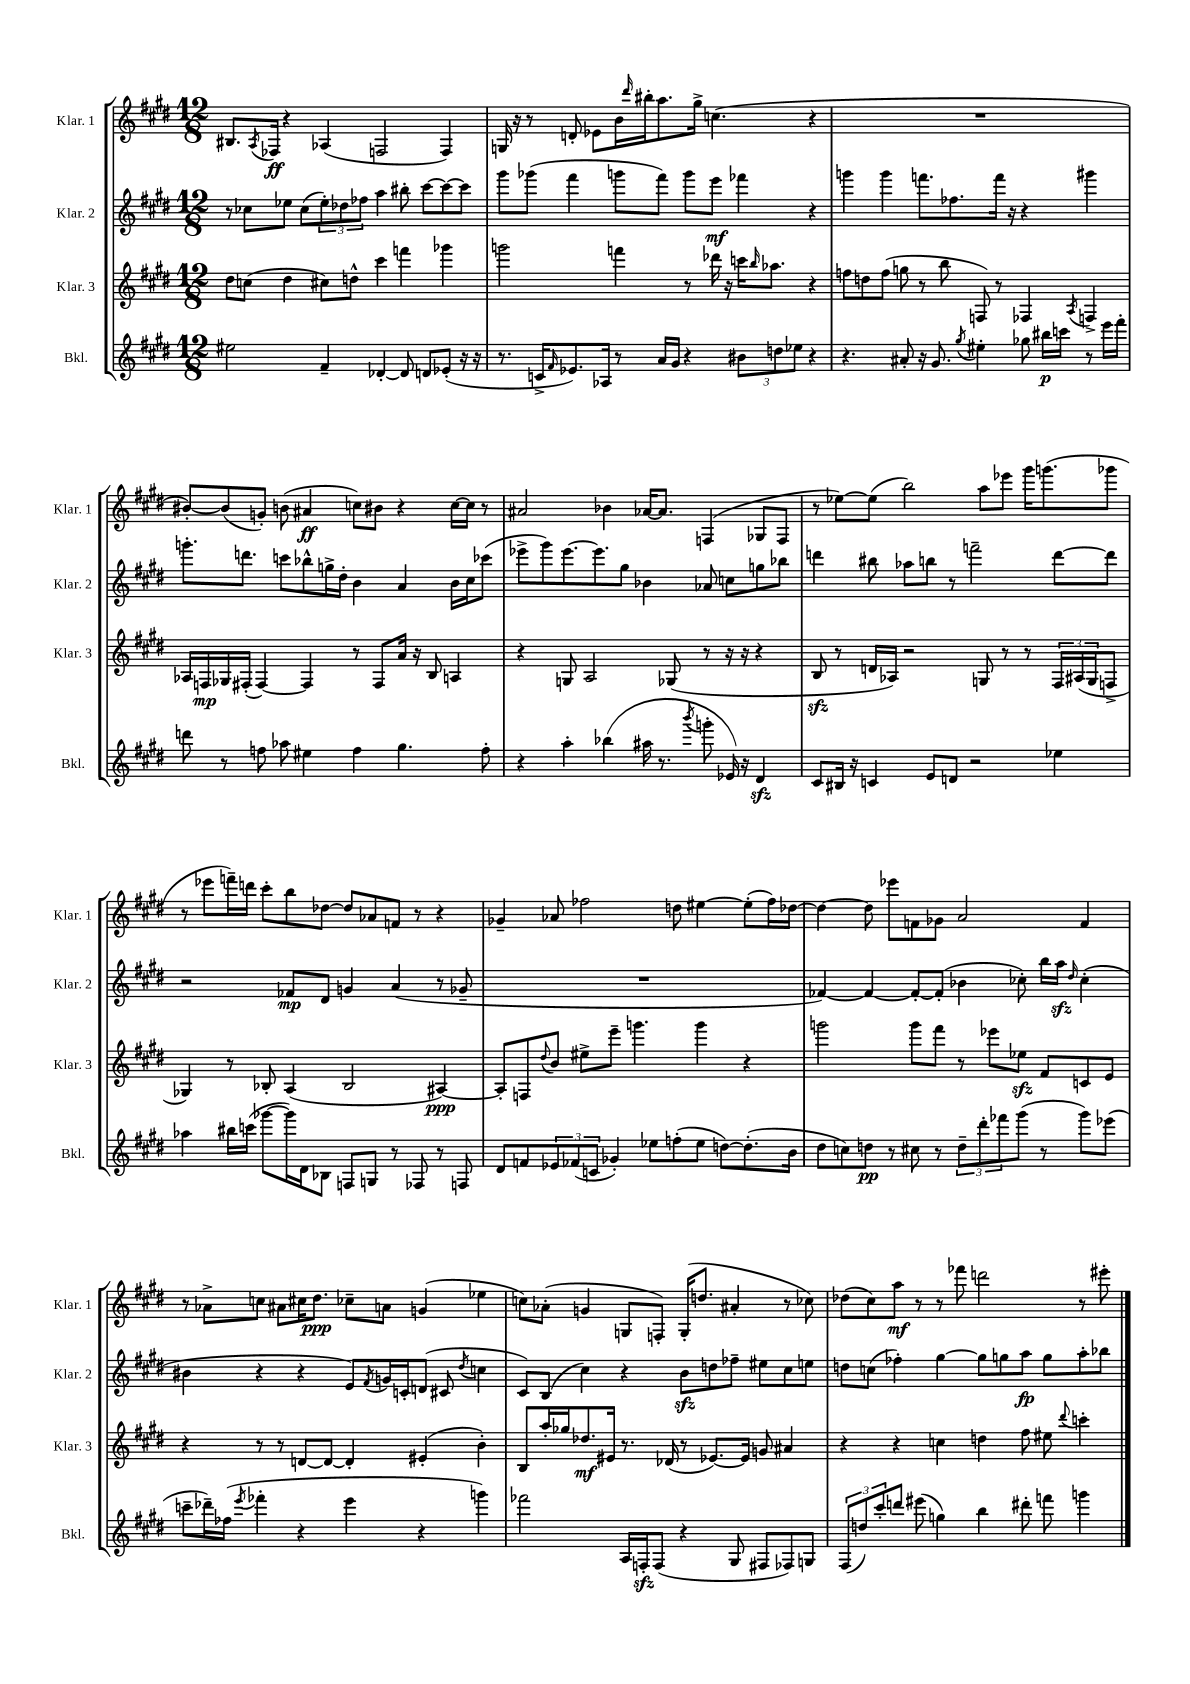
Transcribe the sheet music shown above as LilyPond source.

<<
\new StaffGroup <<
\new Staff = "s0" \with { instrumentName = "Klar. 1" shortInstrumentName = "Klar. 1" } {
    \clef treble \key e \major \numericTimeSignature \time 12/8
    bis8. \acciaccatura { a8 } fes16\ff r4 aes4( f2 f4) |
    g16 r16 r8 d'8-. ees'8 b'16 \grace { dis'''16 } bis''16-. a''8. gis''16-> c''4.( r4 |
    R1. |
    bis'8~-.) bis'8( g'8-.) b'8( ais'4\ff c''8) bis'8 r4 c''16~ c''16 r8 |
    ais'2 bes'4 aes'16~ aes'8. f4( ges8 f8 |
    r8 ees''8~) ees''8( b''2) a''8 ees'''8 gis'''16 g'''8.( ges'''8 |
    r8 ees'''8 f'''16--) d'''16 cis'''8-. b''8 des''8~ des''8 aes'8 f'8 r8 r4 |
    ges'4-- aes'8 fes''2 d''8 eis''4~ eis''8-.( fes''16) des''16~ |
    des''4~ des''8 ees'''8 f'8 ges'8 a'2 f'4 |
    r8 aes'8-> c''8 ais'8 cis''16 dis''8.\ppp ces''8-- a'8 g'4( ees''4 |
    c''8) aes'8-.( g'4 g8 f8-.) g16-.( d''8. ais'4-. r8 ces''8) |
    des''8( cis''8) a''8\mf r8 r8 fes'''8 d'''2 r8 eis'''8-. \bar "|." |
}
\new Staff = "s1" \with { instrumentName = "Klar. 2" shortInstrumentName = "Klar. 2" } {
    \clef treble \key e \major \numericTimeSignature \time 12/8
    r8 ces''8 ees''8 ces''8( \tuplet 3/2 { ees''8-.) des''8 fes''8 } a''4 bis''8-. cis'''8~ cis'''8~ cis'''8 |
    gis'''8 ges'''8( fis'''4 g'''8 fis'''8) g'''8 e'''8\mf fes'''4 r4 |
    g'''4 g'''4 f'''8. fes''8. f'''16 r16 r4 gis'''4 |
    g'''8.-. d'''8. c'''8 bes''8-^ g''16-> dis''16-. b'4 a'4 b'16 cis''16 ces'''8( |
    ees'''8-> gis'''8) ees'''8.~ ees'''8. gis''8 bes'4 aes'8 c''8 g''8 bes''8 |
    d'''4 bis''8 aes''8 b''8 r8 f'''2-- d'''8~ d'''8 |
    r2 fes'8\mp dis'8 g'4 a'4( r8 ges'8-- |
    R1. |
    fes'4~) fes'4~ fes'8~-. fes'8-.( bes'4 ces''8-.) b''16 a''16\sfz \grace { dis''16 } ces''4-.( |
    bis'4 r4 r4 e'8) \acciaccatura { fis'8 } g'16 c'16-. d'8( cis'8 \acciaccatura { dis''8 } c''4 |
    cis'8) b8( cis''4) r4 b'8\sfz d''8 fes''8-- eis''8 cis''8 e''8 |
    d''8 c''8( fes''4-.) gis''4~ gis''8 g''8 a''8\fp g''8 a''8-. bes''8 \bar "|." |
}
\new Staff = "s2" \with { instrumentName = "Klar. 3" shortInstrumentName = "Klar. 3" } {
    \clef treble \key e \major \numericTimeSignature \time 12/8
    dis''8 c''8( dis''4 cis''8) d''8-^ cis'''4 f'''4 ges'''4 |
    g'''2 f'''4 r8 des'''16 r16 c'''16 \grace { b''16 } aes''8. r4 |
    f''8 d''8 f''8( g''8 r8 b''8 f8) r8 fes4 \acciaccatura { a8 } f4-> |
    aes16 f16\mp ges16 fis16-.( fis4~) fis4 r8 fis8 a'16 r16 b8 a4 |
    r4 g8 a2 ges8( r8 r16 r16 r4 |
    b8\sfz r8 d'16 aes16) r2 g8 r8 r8 \tuplet 3/2 { fis16 ais16( g16 } f8-> |
    ges4) r8 bes8-. a4( bes2 ais4~\ppp) |
    ais8-. f8 \appoggiatura { dis''8 } b'8 eis''8-> e'''8-- g'''4. g'''4 r4 |
    g'''2 g'''8 fis'''8 r8 ees'''8 ees''8\sfz fis'8 c'8 e'8 |
    r4 r8 r8 d'8~ d'8~ d'4-. eis'4-.( b'4-.) |
    b8 a''16-. ges''16 des''8.\mf eis'16 r8. des'16( r8 ees'8.~) ees'16 g'8 ais'4 |
    r4 r4 c''4 d''4 fis''8 eis''8 \appoggiatura { dis'''8 } c'''4-. \bar "|." |
}
\new Staff = "s3" \with { instrumentName = "Bkl." shortInstrumentName = "Bkl." } {
    \clef treble \key e \major \numericTimeSignature \time 12/8
    eis''2 fis'4-- des'4~-. des'8 d'8 ees'8-.( r16 r16 |
    r8. c'16-> \grace { fis'16 } ees'8.) aes16 r8 a'16 gis'16 r4 \tuplet 3/2 { bis'8 d''8 ees''8 } r4 |
    r4. ais'8-. r16 gis'8. \acciaccatura { gis''8 } eis''4-. ges''8 bis''16\p c'''16 r8 e'''16 fis'''16-. |
    d'''8 r8 f''8 aes''8 eis''4 f''4 gis''4. f''8-. |
    r4 a''4-. bes''4( ais''16 r8. \acciaccatura { b'''8 } g'''8-. ees'16) r16 dis'4\sfz |
    cis'8 bis16 r16 c'4 e'8 d'8 r2 ees''4 |
    aes''4 bis''16 c'''16( ges'''8~ ges'''16) dis'16 bes8 f8 g8 r8 fes8 r8 f8 |
    dis'8 f'8 \tuplet 3/2 { ees'8 fes'8( c'8 } ges'4-.) ees''8 f''8-.( ees''8 d''8~) d''8.-.( b'16 |
    dis''8 c''8) d''8\pp r8 cis''8 r8 \tuplet 3/2 { d''8-- dis'''8-. fes'''8 } gis'''8( r8 gis'''8) ees'''8( |
    c'''8-- des'''16--) fes''16( \acciaccatura { e'''8 } fes'''4-. r4 e'''4 r4 g'''4) |
    fes'''2 a16 f16-.\sfz f8( r4 gis8 fis8 fes8) g8 |
    \tuplet 3/2 { fis8( d''8) cis'''8-. } d'''8 eis'''8( g''4) b''4 dis'''8-. f'''8 g'''4 \bar "|." |
}
>>
>>
\layout { \context { \Score \remove "Bar_number_engraver" } }
